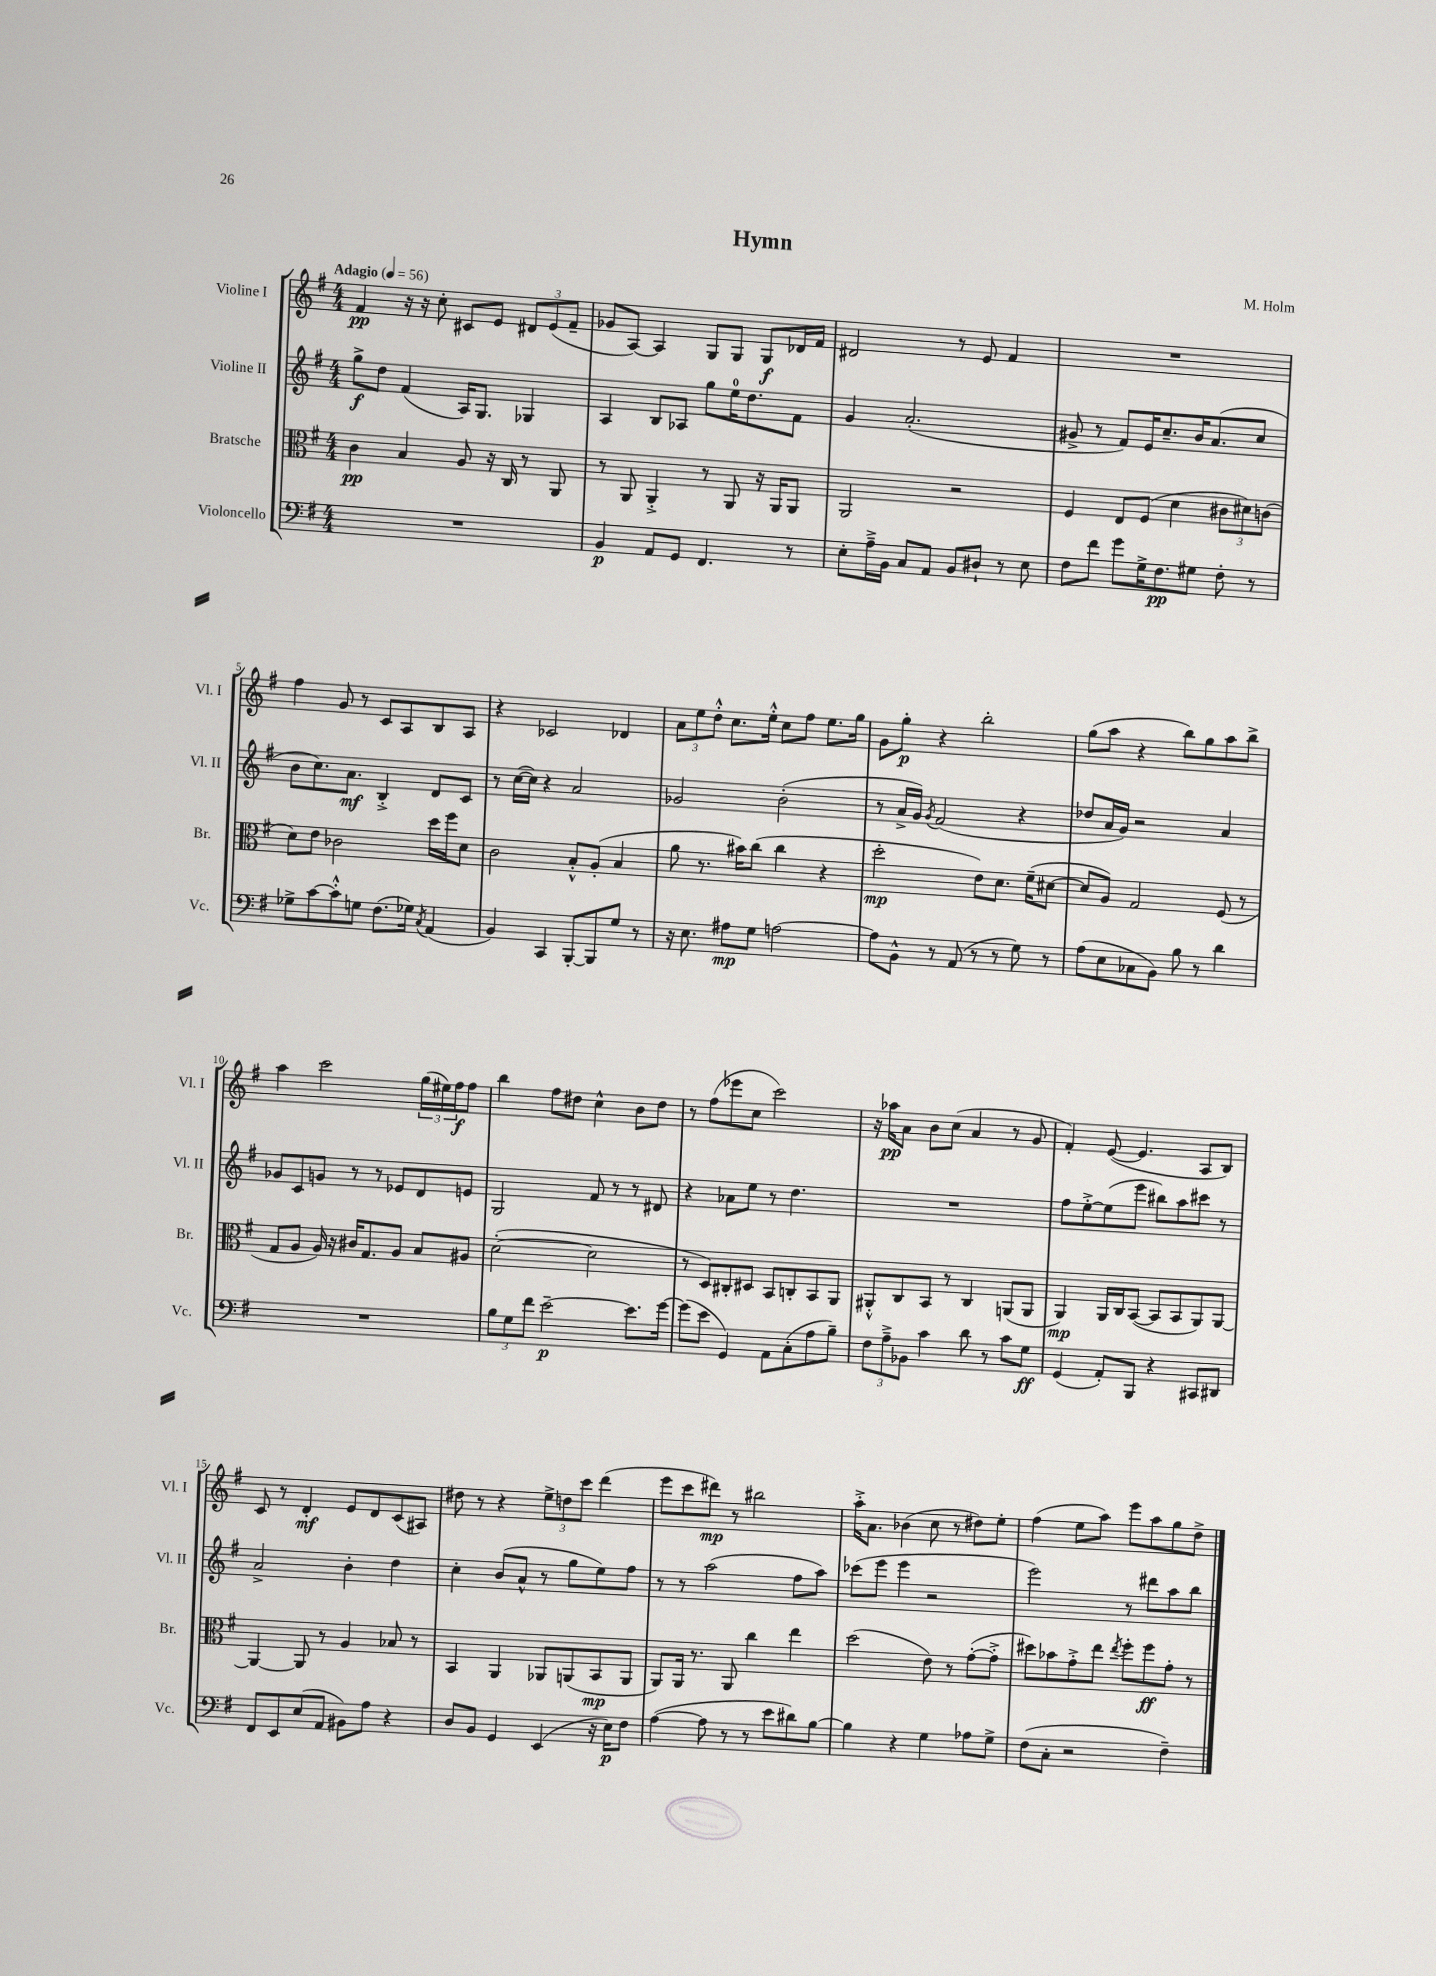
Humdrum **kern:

**kern	**kern	**kern	**kern
*staff4	*staff3	*staff2	*staff1
*clefF4	*clefC3	*clefG2	*clefG2
*k[f#]	*k[f#]	*k[f#]	*k[f#]
*M4/4	*M4/4	*M4/4	*M4/4
*MM56	*MM56	*MM56	*MM56
1r	4c	8gg^	4f#
.	.	8dd	.
.	4B	(4f#	16r
.	.	.	16r
.	.	.	8cc'
.	8A	16A)	8c#
.	.	8.G	.
.	16r	.	8e
.	16C	.	.
.	8r	4G-	12d#
.	.	.	(12e
.	8AA	.	.
.	.	.	12f#~
=	=	=	=
4BB	8r	4A	8g-
.	8AA	.	[8A)
8AA	4AA'^	8B	4A]
8GG	.	8A-	.
4.FF#	8r	8gg	8G
.	8AA	16ee	8G
.	.	8.dd	.
.	16r	.	8G
.	16AA	.	.
8r	8AA	8f#	16d-
.	.	.	16f#
=	=	=	=
8E'	2AA	4g	2d#
16A~^	.	.	.
16BB	.	.	.
8C	.	(2.a'	.
8AA	.	.	.
8BB	2r	.	8r
8D#`	.	.	8e
8r	.	.	4f#
8E	.	.	.
=	=	=	=
8F#	4F#	8g#^	1r
8f#	.	8r	.
8g	8E	8f#)	.
16G^	(8F#	16e	.
8.F#	.	8.cc~	.
.	4d	.	.
8G#	.	16b	.
.	.	(8.a	.
8F#'	12c#	.	.
.	12d#)	.	.
8r	.	8cc	.
.	(12c	.	.
=	=	=	=
8G-^	8d)	8b	4ff#
[8c	8e	8.cc)	.
8c'^^]	2c-	.	8g
.	.	8.a	.
8G	.	.	8r
(8.F#	.	4B'^	8c
.	.	.	8A
16G-)	.	.	.
8qC	.	.	.
(4AA	16dd	8d	8B
.	16ff#	.	.
.	8d	8c	8A
=	=	=	=
4BB)	2c	8r	4r
.	.	([16cc	.
.	.	16cc])	.
4CC	.	4r	2c-
[8BBB'	8B'^^	2a	.
8BBB]	(8A'	.	.
8G	4B	.	4d-
8r	.	.	.
=	=	=	=
16r	8a	2g-	12a
8.E	.	.	.
.	.	.	12ee
.	8.r	.	.
.	.	.	12dd'^^
8A#	.	.	8.cc
.	16b#)	.	.
8G	(8cc	.	.
.	.	.	16ee'^^
[2A	4cc	(2b'	8cc
.	.	.	8ff#
.	4r	.	8.ee
.	.	.	16gg
=	=	=	=
8A]	2dd'	8r	8g
8BB^^	.	16a^	8gg'
.	.	16g)	.
.	.	8qg	.
8r	.	(2f#	4r
(8AA	.	.	.
8r	8e)	.	2bb'
8r	8.d	.	.
8G)	.	4r	.
.	(16f#~	.	.
8r	[8d#	.	.
=	=	=	=
(8A	8d#]	8dd-	(8gg
8E	8A)	16a	8aa
.	.	16g)	.
8C-	2G	2r	4r
8BB)	.	.	.
8B	.	.	8bb)
8r	.	.	8gg
4d	(8F#	4a	8aa
.	8r	.	8bb^
=	=	=	=
1r	8G	8g-	4aa
.	8A	8c	.
.	16A)	8g	2ccc
.	16r	.	.
.	16c#	8r	.
.	8.G	.	.
.	.	8r	.
.	8A	8e-	.
.	8B	8d	(24gg
.	.	.	24ee#)
.	.	.	24ff#
.	8A#	8e	8ff#
=	=	=	=
12B	([2d'	2G	4bb
12G	.	.	.
12f#	.	.	.
[2e~	.	.	8ff#
.	.	.	8dd#
.	2d]	8f#	4cc^^
.	.	8r	.
8.e]	.	8r	8b
.	.	8d#	8dd#
[16g	.	.	.
=	=	=	=
(8g]	8r	4r	8r
8e	8D)	.	(8ff#
4GG)	8C#'	8a-	8eee-
.	8D#	8ee	8cc
8AA	8BB	8r	2ccc)
(8C'	8C'	4.dd	.
8A	8BB	.	.
8B~)	8AA	.	.
=	=	=	=
12F#	8AA#'^^	1r	16r
.	.	.	16aa-
12A~^	.	.	.
.	8C	.	8a
12BB-	.	.	.
4c	8BB	.	8b
.	8r	.	(8cc
8d	4C	.	4a
8r	.	.	.
8c	(8AA	.	8r
8G	8AA	.	8g
=	=	=	=
(4GG	4AA)	8ff#	4f#')
.	.	[8ee'^	.
8AA')	16AA	(8ee]	([8e
.	16C	.	.
8BBB	([8BB	8eee	4.e]
4r	8BB]	8bb#)	.
.	8BB	8aa	.
8CC#	8AA)	8ccc#	8A
8DD#	[8AA	8r	8B)
=	=	=	=
8FF#	4AA_	2a^	8c
8EE	.	.	8r
(8E	8AA]	.	4d'
8AA	8r	.	.
8BB#)	4A	4b'	8e
8A	.	.	8d
4r	8B-	4dd	(8c
.	8r	.	8A#)
=	=	=	=
8D	4BB	4cc'	8dd#
8BB	.	.	8r
4GG	4AA	(8b	4r
.	.	8a^^	.
(4EE	8AA-	8r	12ee^
.	.	.	12dd
.	(8AA	8gg	.
.	.	.	12ccc
16r	8BB	8ee)	(4ddd
16E)	.	.	.
8F#	8AA	8ff#	.
=	=	=	=
([4A	8AA)	8r	8eee
.	16AA	8r	8ccc
.	8.r	.	.
8A]	.	(2aa	8ddd#)
8r	8AA	.	8r
8r	4cc	.	2bb#
8e	.	.	.
8d#)	4ee	8ff#	.
[8B	.	8aa)	.
=	=	=	=
4B]	(2dd	(8ccc-	16aa'^
.	.	.	8.a
.	.	8eee	.
4r	.	4eee	(4b-
4G	8e)	2r	8cc
.	8r	.	8r
8A-	([8g'	.	8dd#)
8G^	8g'^]	.	8ee'
=	=	=	=
(8F#	8dd#)	2eee)	(4ff#
8C'	8b-	.	.
2r	8g'^	.	8ee
.	8ee	.	8aa)
.	8qee	.	.
.	8ff#'	8r	8eee
.	8ff#	8ddd#	8aa
4F#~)	8g'	8aa	8gg
.	8r	8bb	8dd^
==	==	==	==
*-	*-	*-	*-
